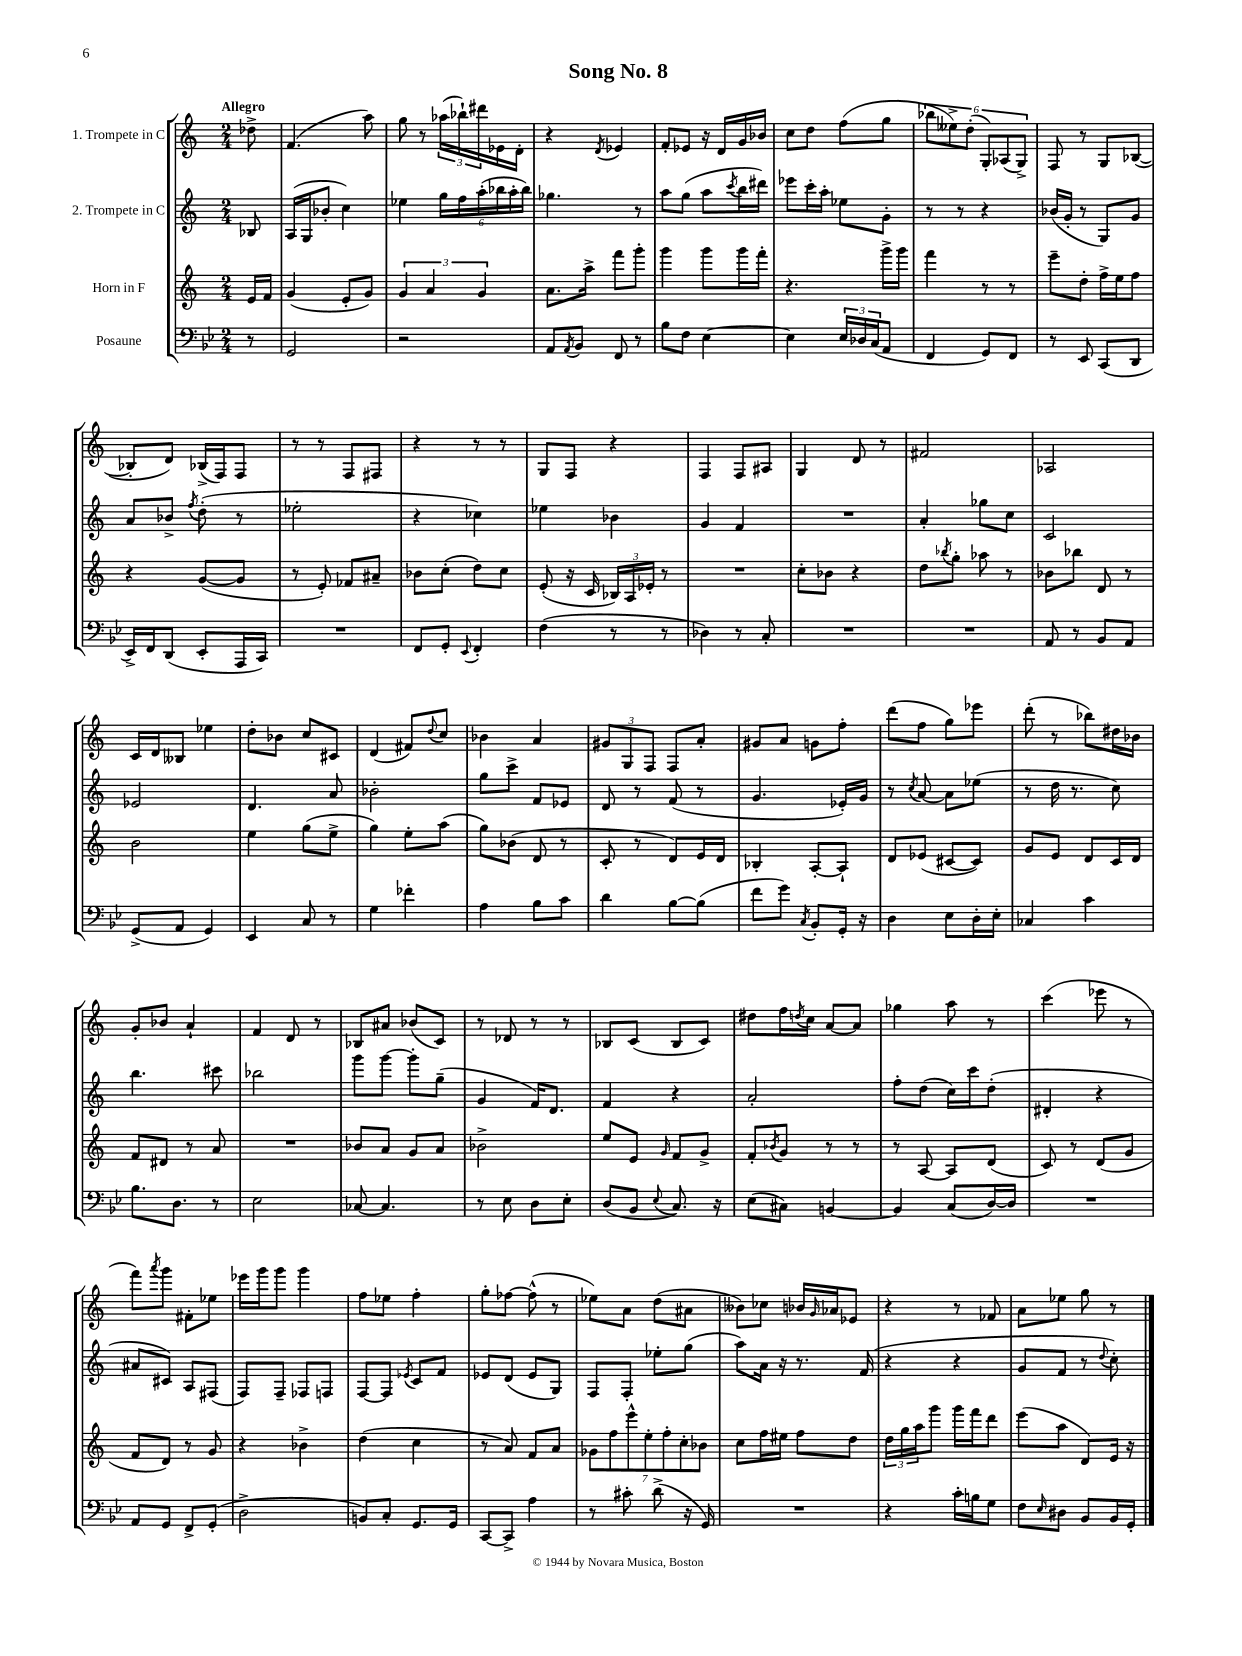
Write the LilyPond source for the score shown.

\header { title = "Song No. 8" }
<<
\new StaffGroup <<
\new Staff = "s0" \with { instrumentName = "1. Trompete in C" } {
    \clef treble \key c \major \numericTimeSignature \time 2/4 \partial 8 \tempo "Allegro"
    des''8-> |
    f'4.( a''8) |
    g''8 r8 \tuplet 3/2 { aes''16( bes''16-!) dis'''16 } ees'16 d'16-. |
    r4 \acciaccatura { d'8 } ees'4 |
    f'8-. ees'8 r16 d'16 g'16 bes'16 |
    c''8 d''8 f''8( g''8 |
    \tuplet 6/4 { bes''8 eeses''8->) d''8-.( g8-.) aes8( g8->) } |
    f8 r8 g8 bes8~( |
    bes8-. d'8) bes16->( f16) f8 |
    r8 r8 f8 fis8 |
    r4 r8 r8 |
    g8 f8 r4 |
    f4 f8 ais8 |
    g4 d'8 r8 |
    fis'2 |
    aes2 |
    c'16 d'16 beses8 ees''4 |
    d''8-. bes'8 c''8 cis'8 |
    d'4( fis'8) \appoggiatura { d''8 } c''8 |
    bes'4 a'4 |
    \tuplet 3/2 { gis'8 g8 f8 } f8 a'8-. |
    gis'8 a'8 g'8 f''8-. |
    d'''8( f''8 g''8) ees'''8 |
    d'''8-.( r8 bes''8) dis''16 bes'16 |
    g'8-. bes'8 a'4-! |
    f'4 d'8 r8 |
    bes8 ais'8 bes'8( c'8) |
    r8 des'8 r8 r8 |
    bes8 c'8( bes8 c'8) |
    dis''8 f''16 \acciaccatura { d''8 } c''16 a'8~ a'8 |
    ges''4 a''8 r8 |
    c'''4( ees'''8 r8 |
    f'''8) \acciaccatura { a'''8 } g'''8 fis'8-. ees''8 |
    ees'''16 g'''16 g'''8 g'''4 |
    f''8 ees''8 f''4-. |
    g''8-. fes''8~ fes''8-^( r8 |
    ees''8) a'8 d''8( ais'8 |
    beses'8) ces''8 bes'16 \grace { g'16 } aes'16 ees'8 |
    r4 r8 fes'8 |
    a'8 ees''8 g''8 r8 \bar "|." |
}
\new Staff = "s1" \with { instrumentName = "2. Trompete in C" } {
    \clef treble \key c \major \numericTimeSignature \time 2/4 \partial 8
    bes8 |
    a16( g16 bes'8-. c''4) |
    ees''4 \tuplet 6/4 { g''16 f''16 a''16-.( bes''16 a''16-. bes''16) } |
    ges''4. r8 |
    a''8 g''8( a''8 \acciaccatura { c'''8 } b''16 dis'''16) |
    ees'''8 c'''16-. a''16-. ees''8 g'8-. |
    r8 r8 r4 |
    bes'16( g'16-. r8 g8) g'8 |
    a'8 bes'8-> \acciaccatura { f''8 } d''8-.( r8 |
    ees''2-. |
    r4 ces''4) |
    ees''4 bes'4 |
    g'4 f'4 |
    R2 |
    a'4-. ges''8 c''8 |
    c'2 |
    ees'2 |
    d'4. a'8 |
    bes'2-. |
    g''8 c'''8-> f'8 ees'8 |
    d'8 r8 f'8( r8 |
    g'4. ees'16-.) g'16 |
    r8 \acciaccatura { c''8 } a'8~ a'8 ees''8( |
    r8 d''16 r8. c''8) |
    b''4. cis'''8 |
    bes''2 |
    g'''8 g'''8~ g'''8-. g''8--( |
    g'4 f'16) d'8. |
    f'4 r4 |
    a'2-. |
    f''8-. d''8( c''16) c'''16 d''8-.( |
    dis'4-. r4 |
    ais'8 cis'8) a8 fis8( |
    f8) f8-- fes8 f8 |
    f8~ f8 \acciaccatura { ees'8 } c'8 f'8 |
    ees'8 d'8( ees'8 g8) |
    f8 f8-. ees''8-. g''8( |
    a''8) a'16 r16 r8. f'16( |
    r4 r4 |
    g'8 f'8 r8 \appoggiatura { d''8 } c''8-.) \bar "|." |
}
\new Staff = "s2" \with { instrumentName = "Horn in F" } {
    \clef treble \key c \major \numericTimeSignature \time 2/4 \partial 8
    e'16 f'16 |
    g'4( e'8-. g'8) |
    \tuplet 3/2 { g'4 a'4 g'4 } |
    a'8. a''16-> f'''8 g'''8-. |
    g'''4 g'''8 g'''16 f'''16-. |
    r4. g'''16-> g'''16 |
    f'''4 r8 r8 |
    e'''8-- d''8-. f''16-> e''16 f''8 |
    r4 g'8~( g'8 |
    r8 e'8-.) fes'8 ais'8-- |
    bes'8 c''8-.( d''8) c''8 |
    e'8-.( r16 c'16 \tuplet 3/2 { bes16) a16 ees'16-. } r8 |
    R2 |
    c''8-. bes'8 r4 |
    d''8 \acciaccatura { bes''8 } g''8-. aes''8 r8 |
    bes'8 bes''8 d'8 r8 |
    b'2 |
    e''4 g''8( e''8-> |
    g''4) e''8-. a''8( |
    g''8) bes'8( d'8 r8 |
    c'8-. r8 d'8) e'16 d'16 |
    bes4-. a8~-. a8-! |
    d'8 ees'8( cis'8~ cis'8) |
    g'8 e'8 d'8 c'16 d'16 |
    f'8 dis'8 r8 a'8 |
    R2 |
    bes'8 a'8 g'8 a'8 |
    bes'2-> |
    e''8 e'8 \grace { g'16 } f'8 g'8-> |
    f'8-. \acciaccatura { bes'8 } g'8 r8 r8 |
    r8 a8~ a8 d'8( |
    c'8) r8 d'8( g'8 |
    f'8 d'8) r8 g'8 |
    r4 bes'4-> |
    d''4( c''4 |
    r8 a'8) f'8 a'8 |
    \tuplet 7/4 { ges'8 f''8 e'''8-^ e''8-. f''8-. c''8-. bes'8 } |
    c''8 f''16 eis''16 f''8 d''8 |
    \tuplet 3/2 { d''16 g''16 a''16 } g'''8 g'''16 f'''16 d'''8 |
    e'''8( a''8 d'8) e'16 r16 \bar "|." |
}
\new Staff = "s3" \with { instrumentName = "Posaune" } {
    \clef bass \key bes \major \numericTimeSignature \time 2/4 \partial 8
    r8 |
    g,2 |
    r2 |
    a,8 \acciaccatura { a,8 } bes,8 f,8 r8 |
    bes8 f8 ees4~ |
    ees4 \tuplet 3/2 { ees16 des16 c16( } a,8 |
    f,4 g,8) f,8 |
    r8 ees,8 c,8( d,8 |
    ees,16->) f,16 d,8( ees,8-. a,,16 c,16) |
    R2 |
    f,8 g,8-. \appoggiatura { ees,8 } f,4-. |
    f4( r8 r8 |
    des4) r8 c8-. |
    R2 |
    R2 |
    a,8 r8 bes,8 a,8 |
    g,8->( a,8 g,4) |
    ees,4 c8 r8 |
    g4 fes'4-. |
    a4 bes8 c'8 |
    d'4 bes8~ bes8( |
    f'8 g'8) \acciaccatura { c8 } bes,8-. g,16-. r16 |
    d4 ees8 d16-. ees16-. |
    ces4 c'4 |
    bes8. d8. r8 |
    ees2 |
    ces8~ ces4. |
    r8 ees8 d8 ees8-. |
    d8( bes,8 \appoggiatura { ees8 } c8.) r16 |
    ees8( cis8) b,4~ |
    b,4 c8( d16~) d16 |
    R2 |
    a,8 g,8 f,8-> g,8-.( |
    d2-> |
    b,8) c8-. g,8. g,16 |
    c,8~ c,8-> a4 |
    r8 cis'8-. d'8->( r16 g,16) |
    R2 |
    r4 c'16-. b16 g8 |
    f8 \grace { ees16 } dis8 bes,8 bes,16 g,16-. \bar "|." |
}
>>
>>
\layout { \context { \Score \remove "Bar_number_engraver" } }
